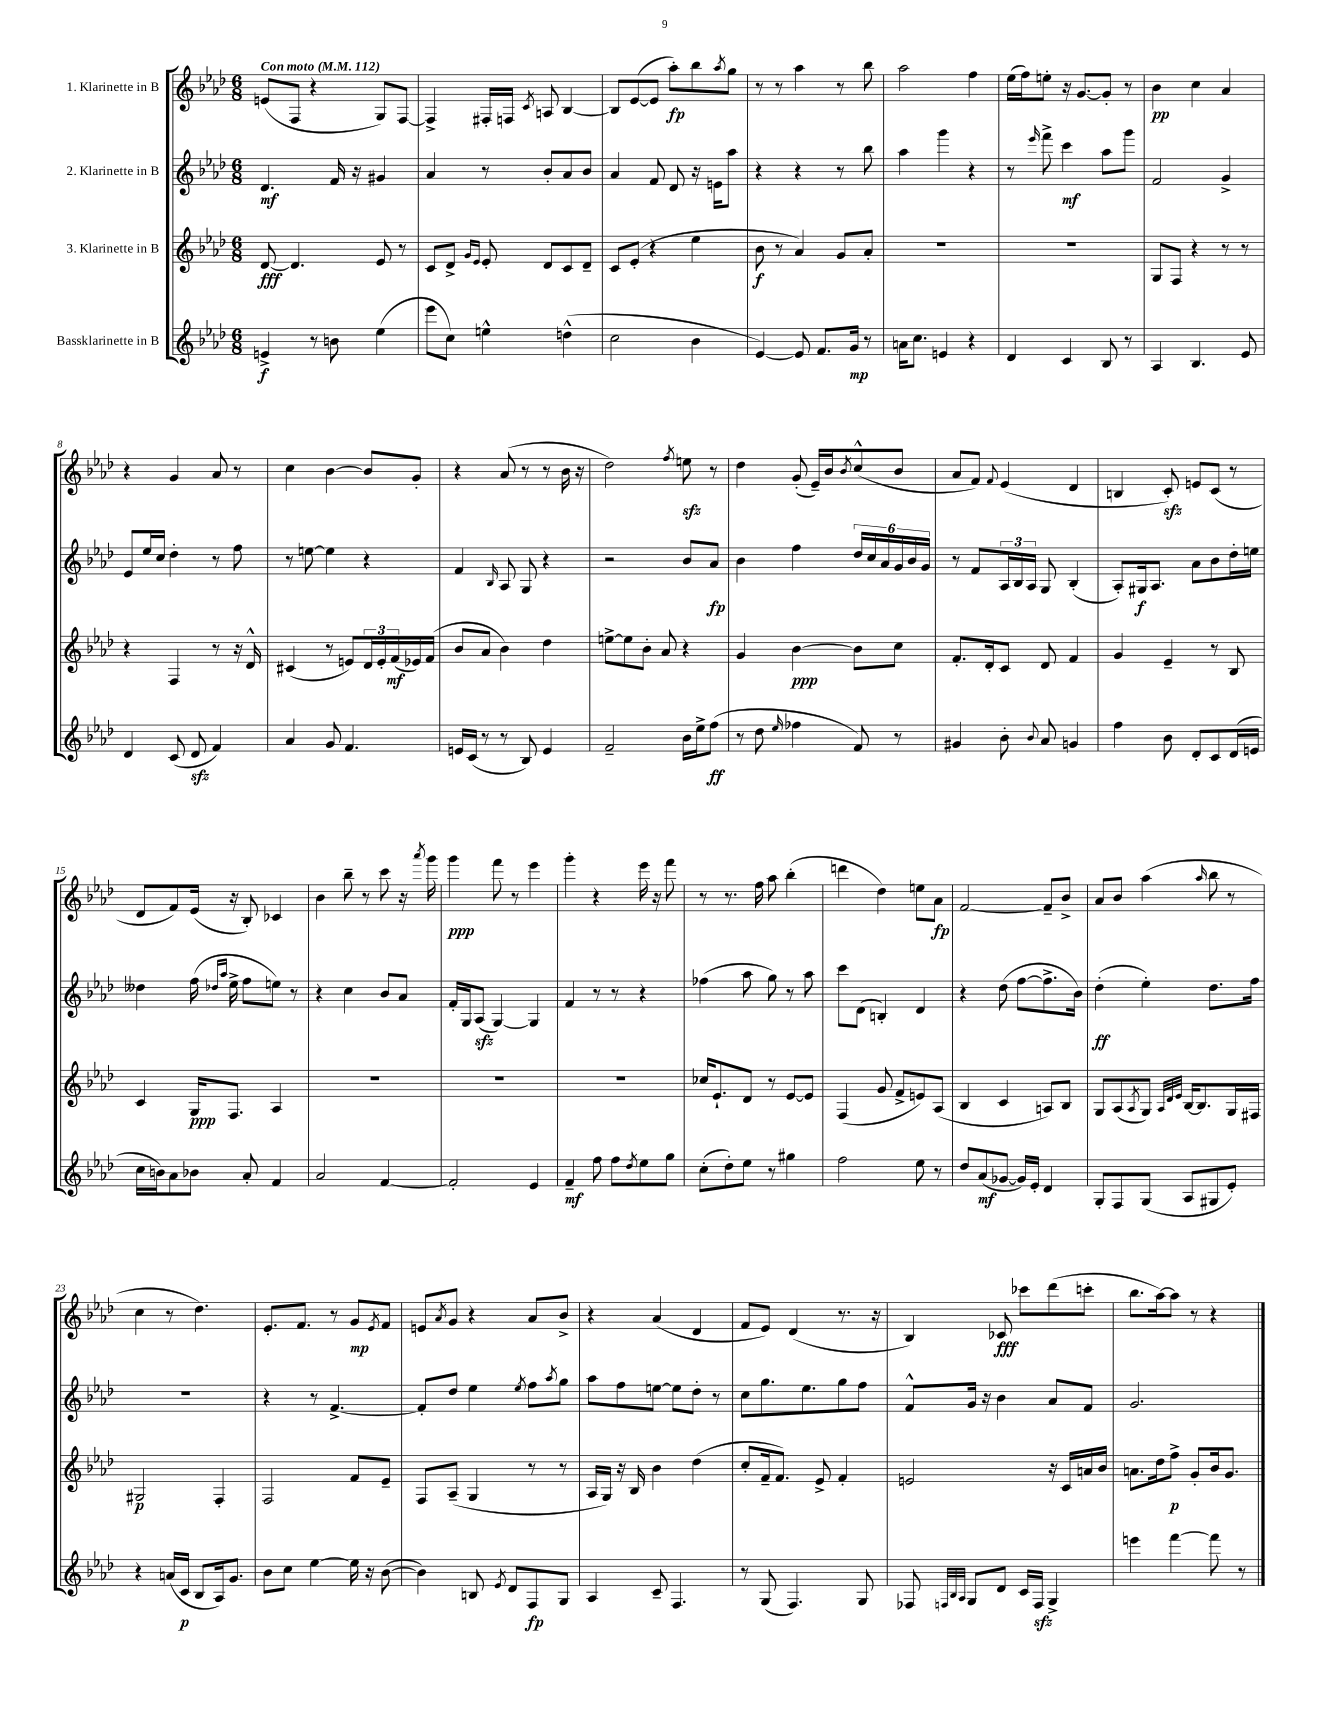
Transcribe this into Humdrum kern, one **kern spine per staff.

**kern	**kern	**kern	**kern
*staff4	*staff3	*staff2	*staff1
*clefG2	*clefG2	*clefG2	*clefG2
*k[b-e-a-d-]	*k[b-e-a-d-]	*k[b-e-a-d-]	*k[b-e-a-d-]
*M6/8	*M6/8	*M6/8	*M6/8
*MM112	*MM112	*MM112	*MM112
4e^	[8d-	4.d-	(8e
.	4.d-]	.	8F
8r	.	.	4r
8b	.	16f	.
.	.	16r	.
(4ee-	8e-	4g#	8G)
.	8r	.	[8F
=	=	=	=
8eee-	8c	4a-	4F^]
8cc)	8d-^	.	.
.	16qqg	.	.
.	16qqe-	.	.
4ee^^	8e-'	8r	16F#'
.	.	.	16F
.	.	.	8qc
.	8d-	8b-'	8A
(4dd^^	8c	8a-	[4B-
.	8d-~	8b-	.
=	=	=	=
2cc	8c	4a-	8B-]
.	(8e-'	.	([8e-
.	4r	8f	8e-]
.	.	8d-	8aa-')
4b-	4ee-	16r	8bb-
.	.	16e	.
.	.	.	8qaa-
.	.	8aa-	8gg
=	=	=	=
[4e-)	8b-	4r	8r
.	8r	.	8r
8e-]	4a-)	4r	4aa-
8.f	.	.	.
.	8g	8r	8r
16g	.	.	.
8r	8a-'	8bb-	8bb-
=	=	=	=
16a	2.r	4aa-	2aa-
8.cc	.	.	.
4e	.	4ggg	.
4r	.	4r	4ff
=	=	=	=
4d-	2.r	8r	(16ee-
.	.	.	16ff)
.	.	16qqeee-	.
.	.	8fff^	8ee'
4c	.	4ccc	16r
.	.	.	[8.g
8B-	.	8aa-	8g']
8r	.	8ggg	8r
=	=	=	=
4A-	8G	2f	4b-
.	8F	.	.
4.B-	4r	.	4cc
.	8r	4g^	4a-
8e-	8r	.	.
=	=	=	=
4d-	4r	8e-	4r
.	.	16ee-	.
.	.	16cc	.
(8c	4F	4dd-'	4g
8d-	.	.	.
4f)	8r	8r	8a-
.	16r	8ff	8r
.	16d-^^	.	.
=	=	=	=
4a-	(4c#	8r	4cc
.	.	[8ee	.
8g	8r	4ee]	[4b-
4.f	8e)	.	.
.	24d-	4r	8b-]
.	24e'	.	.
.	(24f	.	.
.	16e-)	.	8g'
.	(16f	.	.
=	=	=	=
16e	8b-	4f	4r
(16c	.	.	.
8r	8a-	.	.
.	.	16qqB-	.
8r	4b-)	8A-	(8a-
8B-)	.	8G	8r
4e	4dd-	4r	8r
.	.	.	16b-
.	.	.	16r
=	=	=	=
2f~	[8ee^	2r	2dd-)
.	8ee]	.	.
.	8b-'	.	.
.	8a-	.	.
.	.	.	8qff
16b-	4r	8b-	8ee
16ee-^	.	.	.
(8ff	.	8a-	8r
=	=	=	=
8r	4g	4b-	4dd-
8dd-	.	.	.
16qqee-	.	.	.
4ff-	[4b-	4ff	(8g'
.	.	.	16e-~)
.	.	.	16b-
.	.	.	8qb-
8f)	8b-]	24dd-	(8cc^^
.	.	24cc	.
.	.	24a-	.
8r	8cc	24g	8b-
.	.	24b-	.
.	.	24g	.
=	=	=	=
4g#	8.f'	8r	8a-
.	.	8f	8f)
.	16d-'	.	.
.	.	.	8qqf
8b-'	8c	24A-	(4e-
.	.	24B-	.
.	.	24A-	.
8qqb-	.	.	.
8a-	8d-	8G	.
4g	4f	(4B-'	4d-
=	=	=	=
4ff	4g	8A-')	4B
.	.	16G#	.
.	.	8.A-	.
8b-	4e-~	.	8c')
8d-'	.	8a-	8e
8c	8r	8b-	(8c
(16d-	8B-	16dd-'	8r
16e	.	16ee	.
=	=	=	=
16cc	4c	4dd--	8d-
16b)	.	.	.
8a-	.	.	8f)
8b-	16G	(16ff	(16e-
.	.	16qqdd-	.
.	.	16qqaa-	.
.	8.F	16ee-^	16r
8a-'	.	8ff	8B-')
4f	4A-	8ee)	4c-
.	.	8r	.
=	=	=	=
2a-	2.r	4r	4b-
.	.	4cc	8bb-~
.	.	.	8r
[4f	.	8b-	8ccc
.	.	8a-	16r
.	.	.	8qaaa-
.	.	.	16ggg
=	=	=	=
2f']	2.r	16f'	4ggg
.	.	16G	.
.	.	(8A-	.
.	.	[4G)	8fff
.	.	.	8r
4e-	.	4G]	4eee-
=	=	=	=
4f~	2.r	4f	4ggg'
8ff	.	8r	4r
8ff	.	8r	.
8qdd-	.	.	.
8ee-	.	4r	16eee-
.	.	.	16r
8gg	.	.	8fff
=	=	=	=
(8cc'	16cc-	(4ff-	8r
.	8.e-`	.	.
8dd-')	.	.	8.r
8ee-	8d-	8aa-	.
.	.	.	16ff
8r	8r	8gg)	8aa-
4gg#	[8e-	8r	(4bb-'
.	8e-]	8aa-	.
=	=	=	=
2ff	(4F	8ccc	4ddd
.	.	(8d-	.
.	8g	4B')	4dd-)
.	8f^	.	.
8ee-	8e)	4d-	8ee
8r	(8A-	.	8a-
=	=	=	=
8dd-	4B-	4r	[2f
(8a-	.	.	.
[8g-	4c	(8dd-	.
16g-])	.	[8ff	.
16e-'	.	.	.
4d-	8A)	8.ff^]	8f~]
.	8B-	.	8b-^
.	.	16b-)	.
=	=	=	=
8G'	8G	(4dd-'	8a-
8F	(8A-	.	8b-
.	8qA-	.	.
(8G	8G)	4ee-')	(4aa-
.	32qqA-	.	.
.	32qqd-	.	.
.	32qqe-	.	.
8A-	[16B-	.	.
.	8.B-]	.	.
.	.	.	16qqaa-
8G#	.	8.dd-	8bb-
8e-')	16G	.	8r
.	16F#	16ff	.
=	=	=	=
4r	2G#	2.r	4cc
(16a	.	.	8r
16c	.	.	.
8B-	.	.	4.dd-)
16A-)	4F'	.	.
8.g	.	.	.
=	=	=	=
8b-	2F	4r	8.e-'
8cc	.	.	.
.	.	.	8.f
[4ee-	.	8r	.
.	.	[4.f^	8r
16ee-]	8f	.	8g
16r	.	.	.
.	.	.	8qe-
([8b-	8e-~	.	8f
=	=	=	=
4b-])	8F	8f']	8e
.	.	.	8qa-
.	(8A-~	8dd-	8g
8B	4G	4ee-	4r
8qe-	.	.	.
8d-	.	.	.
.	.	8qee-	.
8F	8r	8ff	8a-
.	.	8qaa-	.
8G	8r	8gg	8b-^
=	=	=	=
4A-	16A-	8aa-	4r
.	16G)	.	.
.	16r	8ff	.
.	16B-	.	.
8c~	4b-	[8ee	(4a-
4.F	.	8ee]	.
.	(4dd-	8dd-'	4d-
.	.	8r	.
=	=	=	=
8r	8cc'	8cc	8f
(8G	16f~	8.gg	8e-)
.	8.f)	.	.
4.F)	.	.	(4d-
.	.	8.ee-	.
.	8e-^	.	.
.	4f'	8gg	8.r
8G	.	8ff	.
.	.	.	16r
=	=	=	=
8F-	2e	8f^^	4B-)
32qqF	.	.	.
32qqB-	.	.	.
32qqA-	.	.	.
8G	.	16g	.
.	.	16r	.
8d-	.	4b-	8c-
16c	.	.	8ccc-
16F	.	.	.
4G^	16r	8a-	(8ddd-
.	16c	.	.
.	16a	8f	8ccc'
.	16b-	.	.
=	=	=	=
4eee	8.a	2.g	8.bb-
.	16dd-	.	[16aa-)
[4fff	8ff^	.	8aa-]
.	8g'	.	8r
8fff]	16b-	.	4r
.	8.g	.	.
8r	.	.	.
==	==	==	==
*-	*-	*-	*-
